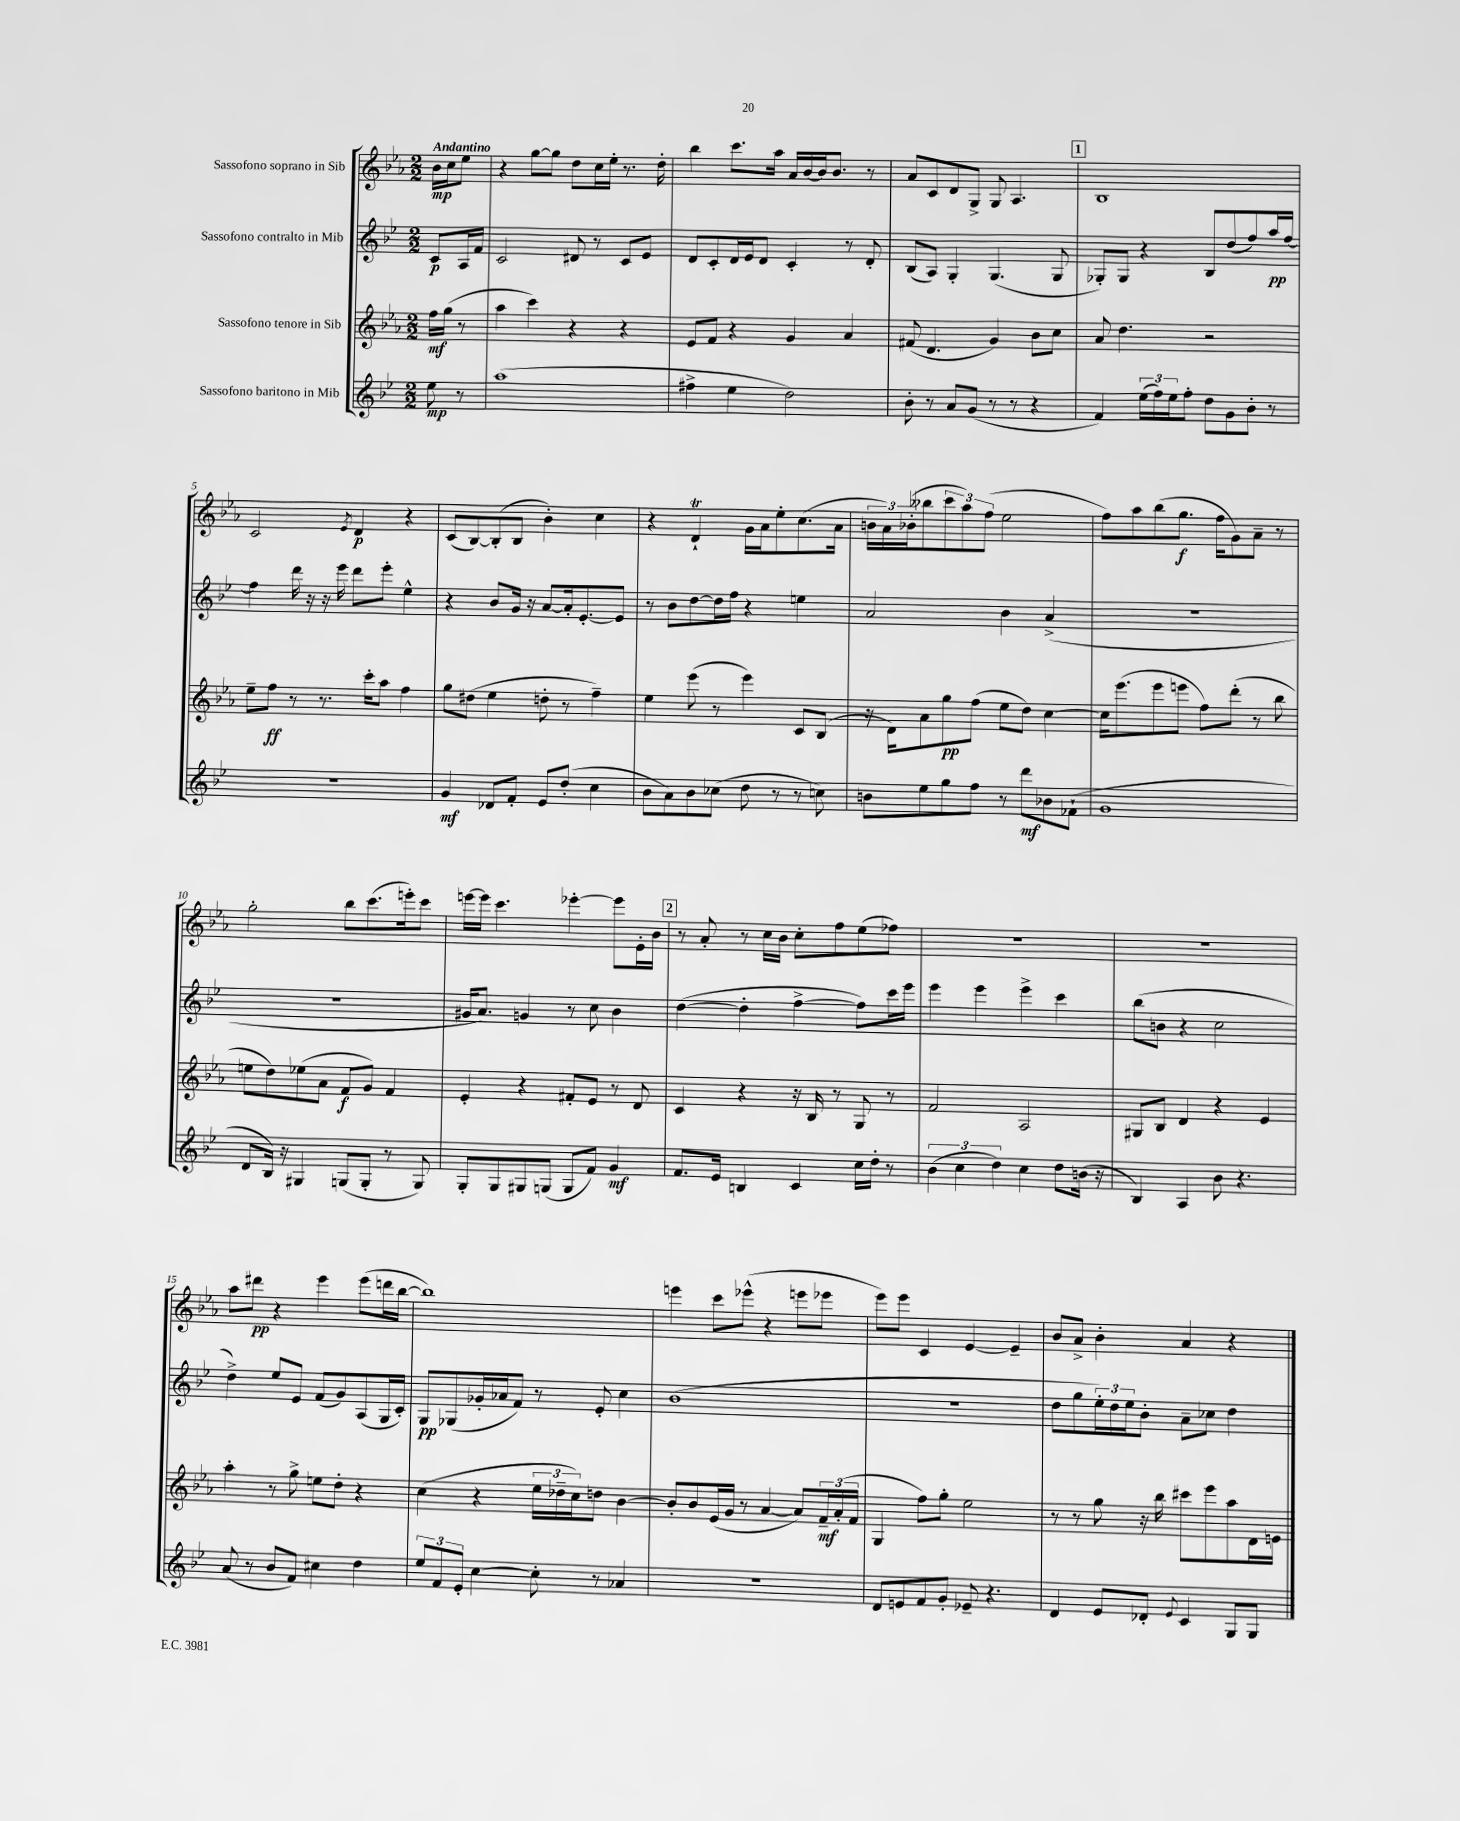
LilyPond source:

<<
\new StaffGroup <<
\new Staff = "s0" \with { instrumentName = "Sassofono soprano in Sib" } {
    \clef treble \key ees \major \numericTimeSignature \time 2/2 \partial 4 \tempo "Andantino"
    bes'16\mp c''16 ees''8 |
    r4 g''8~ g''8 d''8 c''16 ees''16-. r8. d''16-. |
    bes''4 c'''8. aes''16 aes'16 bes'16~ bes'16 bes'8. r8 |
    aes'8 c'8 d'8 g8-> g8 aes4. |
    \mark \markup { \box "1" } bes1 |
    c'2 \acciaccatura { ees'8 } d'4\p r4 |
    c'8( bes8~) bes8-.( bes8 bes'4-.) c''4 |
    r4 d'4-!\trill g'16 aes'16 ees''8-. c''8.( aes'16 |
    \tuplet 3/2 { b'16 aes'16) bes'16-.( } beses''8 \tuplet 3/2 { c'''8 aes''8) f''8( } ees''2 |
    f''8) aes''8 bes''8( g''8.\f f''16 g'8) aes'8-- r8 |
    g''2-. bes''8 c'''8.( e'''16-.) c'''8 |
    e'''16~ e'''16 c'''4. ees'''4~-. ees'''8 ees'16-. bes'16 |
    \mark \markup { \box "2" } r8 aes'8-. r8 c''16 bes'16 c''8-. f''8 ees''8( fes''8) |
    r1 |
    R1 |
    aes''8 dis'''8\pp r4 ees'''4 ees'''8( d'''16 bes''16~ |
    bes''1) |
    e'''4 c'''8 ees'''8-^( r4 e'''8 ees'''8 |
    ees'''8) ees'''8 c'4 ees'4~ ees'4-- |
    bes'8 aes'8-> bes'4-. aes'4 r4 \bar "|." |
}
\new Staff = "s1" \with { instrumentName = "Sassofono contralto in Mib" } {
    \clef treble \key bes \major \numericTimeSignature \time 2/2 \partial 4
    c'8\p a16 f'16 |
    c'2 dis'8 r8 c'8 ees'8 |
    d'8 c'8-. d'16 ees'16 d'8 c'4-. r8 d'8-. |
    bes8( a8) g4-. g4.( g8 |
    \mark \markup { \box "1" } ges8-.) ges8 r4 bes8 d''8( f''8) a''16\pp f''16~ |
    f''4 d'''16 r16 r16 ees'''16 d'''8 ees'''8-. ees''4-^ |
    r4 bes'8 g'16 r16 a'8~ a'16-. ees'8.~-. ees'8 |
    r8 bes'8 d''8~ d''16 f''16 r4 e''4 |
    a'2 bes'4 a'4->( |
    r1 |
    R1 |
    gis'16 a'8.) g'4 r8 c''8 bes'4 |
    \mark \markup { \box "2" } d''4~( d''4-. f''4~-> f''8) c'''16 ees'''16 |
    ees'''4 ees'''4 ees'''4-> c'''4 |
    bes''8( b'8 r4 c''2 |
    d''4->) ees''8 ees'8 f'8( g'8) a8( g16 c'16-.) |
    g8\pp ges8( ges'16-. aes'16 f'8) r8 ees'8-. c''4 |
    bes'1( |
    r1 |
    d''8 g''8 \tuplet 3/2 { ees''16-.) d''16 ees''16 } bes'8-. a'8-- ces''8 d''4 \bar "|." |
}
\new Staff = "s2" \with { instrumentName = "Sassofono tenore in Sib" } {
    \clef treble \key ees \major \numericTimeSignature \time 2/2 \partial 4
    f''16\mf g''16( r8 |
    aes''4 c'''4) r4 r4 |
    ees'8 f'8 r4 g'4 aes'4 |
    fis'8( d'4. g'4) bes'8 c''8 |
    \mark \markup { \box "1" } aes'8 d''4. r2 |
    ees''8-- f''8\ff r8 r8. c'''16-. aes''8 f''4 |
    g''8 dis''8( ees''4 d''8-. r8 f''4--) |
    ees''4 ees'''8( r8 ees'''4) c'8 bes8( |
    r16 d'16) aes'8 g''8\pp f''8( ees''8 d''8) c''4~ |
    c''16 ees'''8.( ees'''8 e'''8 f''8) d'''8-.( r8 bes''8 |
    e''8 d''8) ees''8( aes'8 f'8\f g'8) f'4 |
    ees'4-. r4 fis'8-. ees'8 r8 d'8 |
    \mark \markup { \box "2" } c'4 r4 r16 bes16 r8 g8 r8 |
    f'2 aes2 |
    gis8 bes8 d'4 r4 ees'4 |
    aes''4-. r8 g''8-> e''8 d''8-. r4 |
    c''4( r4 \tuplet 3/2 { ees''16 des''16-- c''16) } d''8 bes'4~ |
    bes'8-. bes'8 ees'16( g'16 r8 aes'4~ aes'8) \tuplet 3/2 { f'16--\mf aes'16-.( f'16 } |
    g4 f''8) g''8-. ees''2 |
    r8 r8 g''8 r16 bes''16 cis'''8 ees'''8 aes''8 d'16 e'16 \bar "|." |
}
\new Staff = "s3" \with { instrumentName = "Sassofono baritono in Mib" } {
    \clef treble \key bes \major \numericTimeSignature \time 2/2 \partial 4
    ees''8\mp r8 |
    a''1( |
    fis''4-> ees''4 d''2) |
    bes'8-. r8 a'8 g'8( r8 r8 r4 |
    \mark \markup { \box "1" } f'4) \tuplet 3/2 { ees''16( f''16) ees''16 } f''8-. d''8 g'8 bes'8-. r8 |
    r1 |
    g'4\mf des'8 f'8-. ees'8 d''8-.( c''4 |
    bes'8 a'8) bes'8 ces''8( d''8 r8 r8 c''8) |
    b'8 ees''8 g''8 f''8 r8 d'''8\mf bes'8 fes'8-!( |
    g'1 |
    d'8 bes16) r16 gis4 g8( g8-. r8 g8) |
    g8-. g8 gis8 g8( g8 f'8) g'4\mf |
    \mark \markup { \box "2" } f'8. ees'16 b4 c'4 c''16 d''16-. r8 |
    \tuplet 3/2 { bes'4( c''4 d''4) } c''4 d''8 b'16( r16 |
    bes4) a4 bes'8 r4. |
    a'8( r8 bes'8 f'8) cis''4 d''4 |
    \tuplet 3/2 { ees''8 f'8 ees'8-. } c''4~ c''8-. r8 aes'4 |
    r1 |
    d'8 e'8 f'8 g'8-. ees'8-- r4. |
    d'4 ees'8 des'8-. \appoggiatura { ees'8 } c'4 g8 g8 \bar "|." |
}
>>
>>
